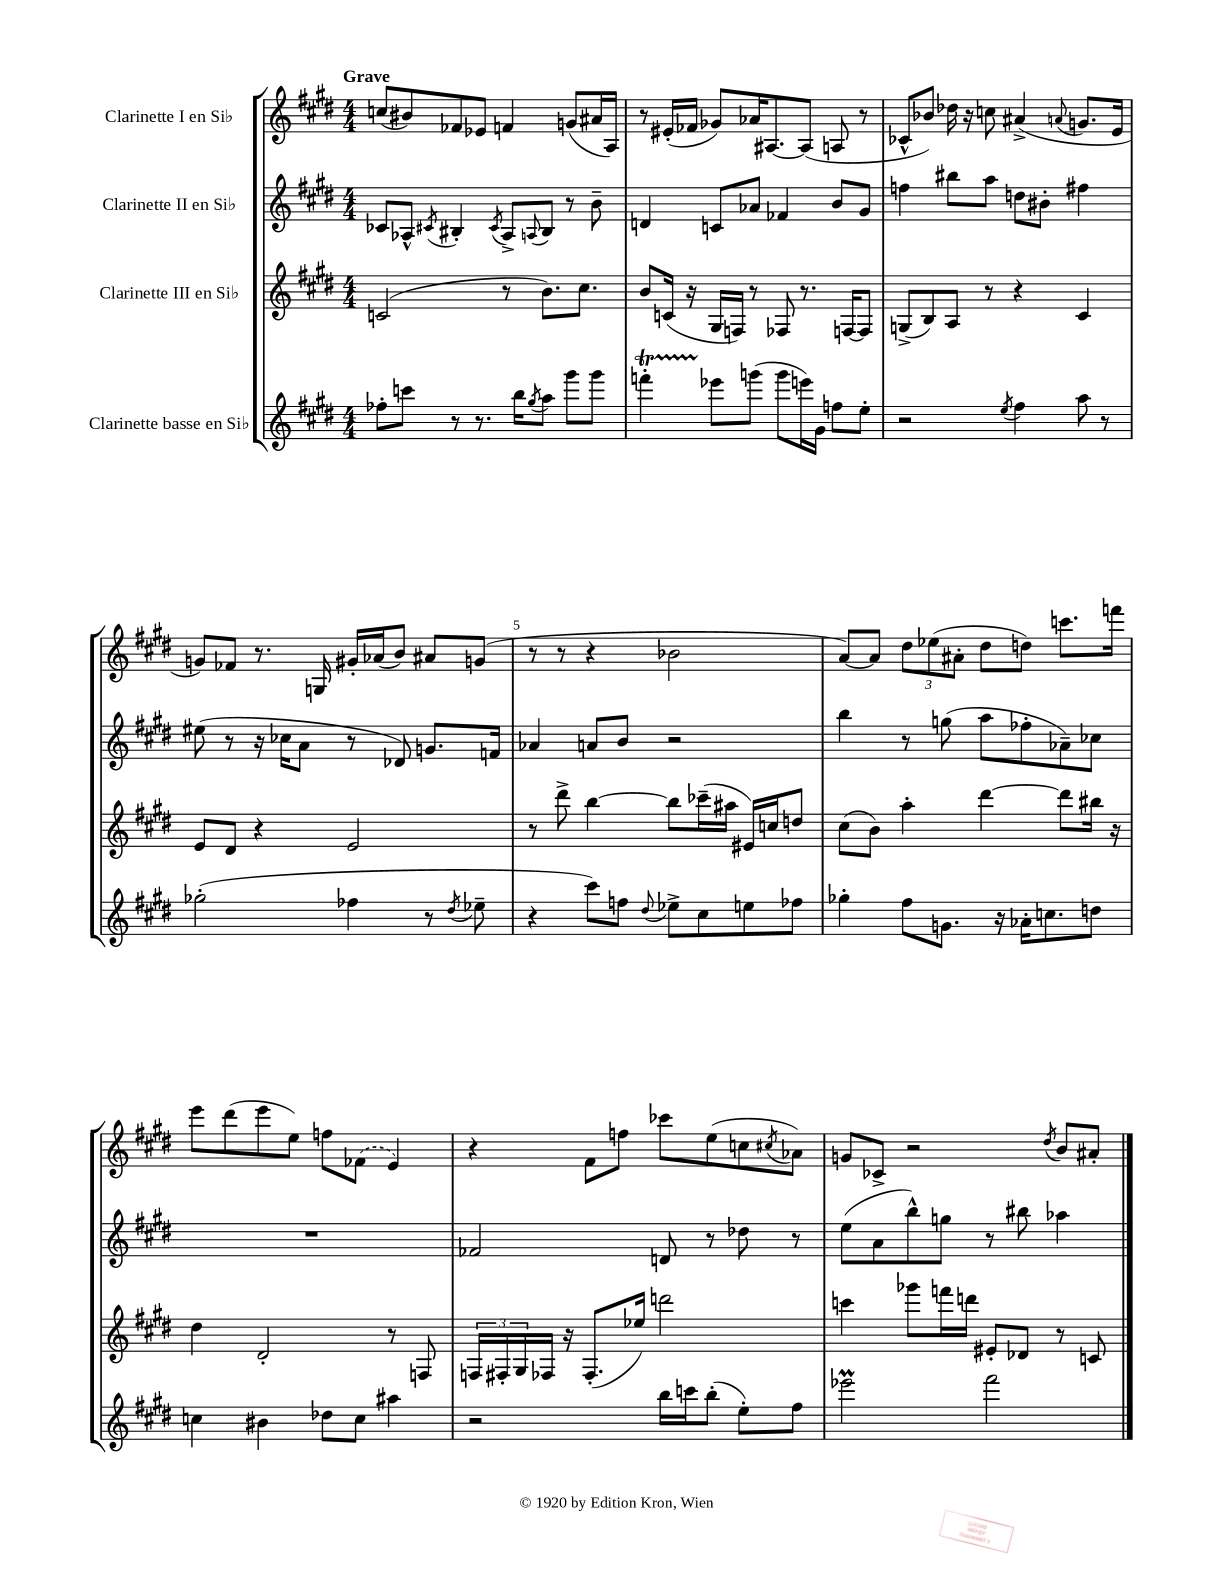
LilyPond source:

<<
\new StaffGroup <<
\new Staff = "s0" \with { instrumentName = "Clarinette I en Sib" } {
    \clef treble \key e \major \numericTimeSignature \time 4/4 \tempo "Grave"
    c''8( bis'8) fes'8 ees'8 f'4 g'8( ais'16 a16) |
    r8 eis'16-.( fes'16 ges'8) aes'16 ais8.~ ais8( a8 r8 |
    ces'8-^ bes'8) des''16 r16 c''8 ais'4->( \appoggiatura { a'8 } g'8. e'16 |
    g'8) fes'8 r8. g16 gis'16-. aes'16( b'8) ais'8 g'8( |
    r8 r8 r4 bes'2 |
    a'8~) a'8 \tuplet 3/2 { dis''8 ees''8( ais'8-. } dis''8 d''8) c'''8. f'''16 |
    e'''8 dis'''8( e'''8 e''8) f''8 \once \slurDashed fes'8( e'4) |
    r4 fis'8 f''8 ces'''8 e''8( c''8 \acciaccatura { cis''8 } aes'8) |
    g'8 ces'8-> r2 \acciaccatura { dis''8 } b'8 ais'8-. \bar "|." |
}
\new Staff = "s1" \with { instrumentName = "Clarinette II en Sib" } {
    \clef treble \key e \major \numericTimeSignature \time 4/4
    ces'8 aes8-^ \acciaccatura { cis'8 } bis4-. \acciaccatura { cis'8 } aes8-> \appoggiatura { a8 } bis8 r8 b'8-- |
    d'4 c'8 aes'8 fes'4 b'8 gis'8 |
    f''4 bis''8 a''8 d''8 bis'8-. fis''4 |
    eis''8( r8 r16 ces''16 a'8 r8 des'8) g'8. f'16 |
    aes'4 a'8 b'8 r2 |
    b''4 r8 g''8( a''8 fes''8-. aes'8--) ces''8 |
    R1 |
    fes'2 d'8 r8 des''8 r8 |
    e''8( a'8 b''8-^) g''8 r8 bis''8 aes''4 \bar "|." |
}
\new Staff = "s2" \with { instrumentName = "Clarinette III en Sib" } {
    \clef treble \key e \major \numericTimeSignature \time 4/4
    c'2( r8 b'8.) cis''8. |
    b'8 c'16( r16 gis16 f16) r8 fes8 r8. f16~ f8 |
    g8->( b8) a8 r8 r4 cis'4 |
    e'8 dis'8 r4 e'2 |
    r8 dis'''8-> b''4~ b''8 ces'''16--( ais''16 eis'16) c''16 d''8 |
    cis''8( b'8) a''4-. dis'''4~ dis'''8 bis''16 r16 |
    dis''4 dis'2-. r8 f8 |
    \tuplet 3/2 { f16 fis16-. gis16 } fes16 r16 fes8.-.( ees''16) d'''2 |
    c'''4 ges'''8 f'''16 d'''16 eis'8-. des'8 r8 c'8 \bar "|." |
}
\new Staff = "s3" \with { instrumentName = "Clarinette basse en Sib" } {
    \clef treble \key e \major \numericTimeSignature \time 4/4
    fes''8-. c'''8 r8 r8. b''16 \acciaccatura { gis''8 } a''8 gis'''8 gis'''8 |
    f'''4-.\startTrillSpan ees'''8\stopTrillSpan g'''8( g'''8 e'''16) gis'16 f''8 e''8-. |
    r2 \acciaccatura { e''8 } fis''4 a''8 r8 |
    ges''2-.( fes''4 r8 \acciaccatura { dis''8 } ees''8-- |
    r4 cis'''8) f''8 \appoggiatura { dis''8 } ees''8-> cis''8 e''8 fes''8 |
    ges''4-. fis''8 g'8. r16 aes'16-. c''8. d''8 |
    c''4 bis'4 des''8 c''8 ais''4 |
    r2 b''16 c'''16 b''8-.( e''8-.) fis''8 |
    ees'''2\prall fis'''2 \bar "|." |
}
>>
>>
\layout { \context { \Score \override BarNumber.break-visibility = ##(#f #t #t) barNumberVisibility = #(every-nth-bar-number-visible 5) } }
